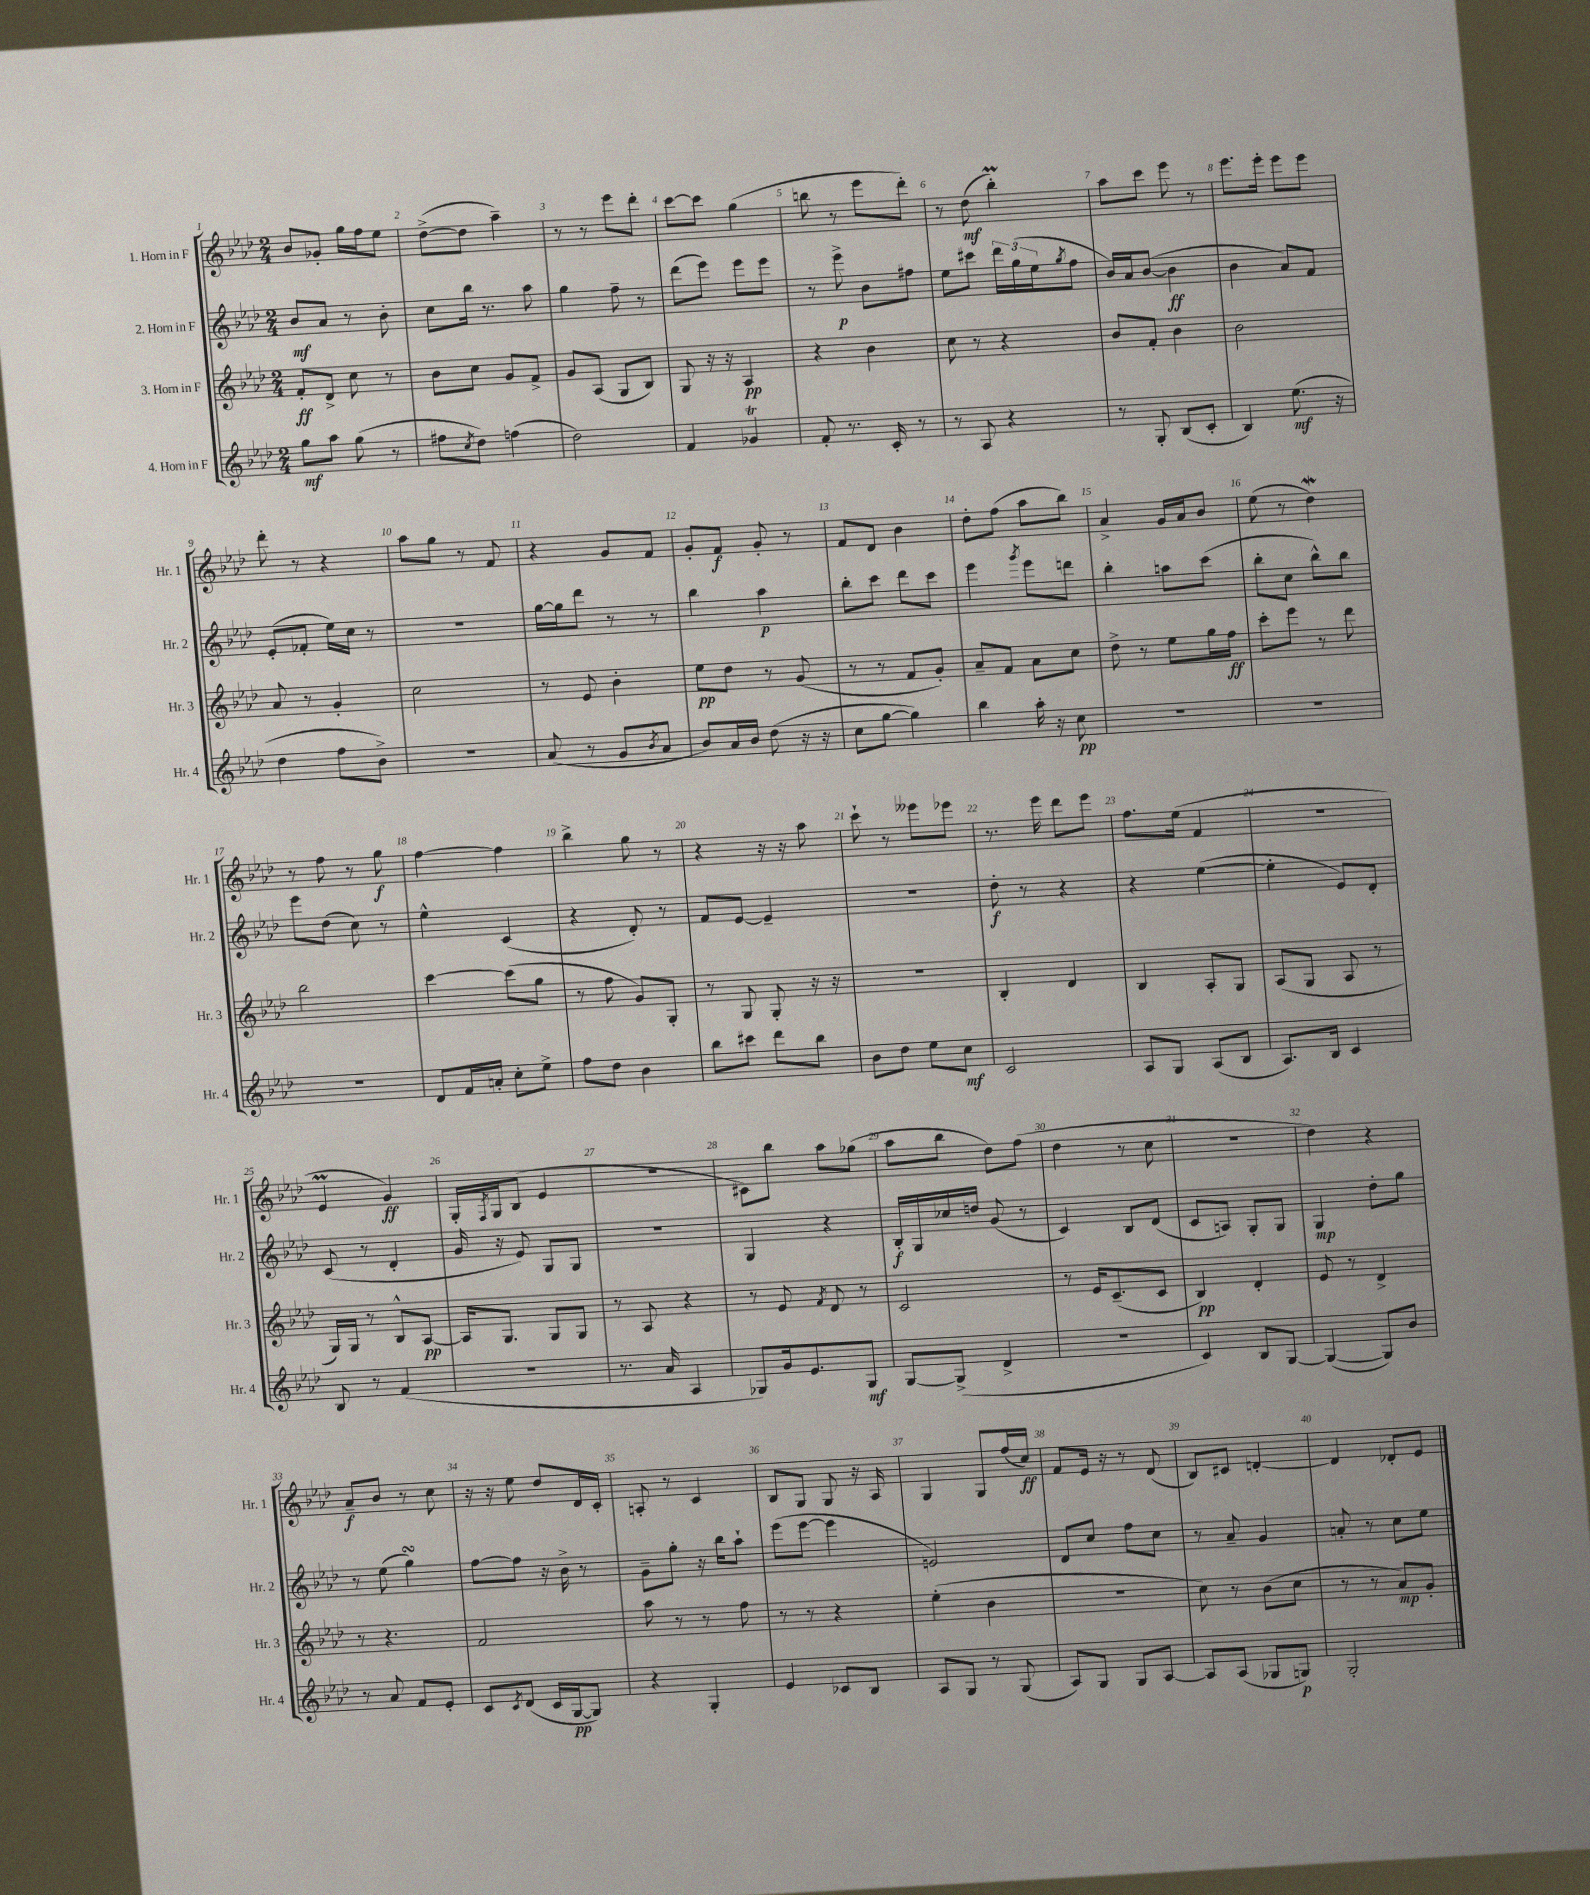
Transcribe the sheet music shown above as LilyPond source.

<<
\new StaffGroup <<
\new Staff = "s0" \with { instrumentName = "1. Horn in F" shortInstrumentName = "Hr. 1" } {
    \clef treble \key aes \major \numericTimeSignature \time 2/4
    bes'8 ges'8-. g''16 f''16 ees''8 |
    des''8~->( des''8 aes''4--) |
    r8 r8 ees'''8 des'''8-. |
    c'''8~ c'''8 g''4( |
    b''8 r8 ees'''8 des'''8-.) |
    r8 des''8\mf( bes''4-.\prall) |
    aes''8 c'''8 ees'''8 r8 |
    ees'''8. ees'''16-. ees'''8 ees'''8 |
    des'''8-. r8 r4 |
    aes''8 g''8 r8 f'8 |
    r4 g'8 f'8 |
    g'8-. f'8\f g'8-. r8 |
    f'8 des'8 bes'4 |
    des''8-. f''8( aes''8 bes''8) |
    aes'4-> g'16 aes'16 bes'8 |
    ees''8( r8 des''4\mordent) |
    r8 f''8 r8 g''8\f |
    f''4~ f''4 |
    bes''4-> g''8 r8 |
    r4 r16 r16 aes''8 |
    c'''8-! r8 eeses'''8 ees'''8 |
    r8. ees'''16 des'''8 ees'''8 |
    f''8. ees''16( f'4 |
    R2 |
    ees'4\prall g'4\ff) |
    g16-. \acciaccatura { f8 } g16 bes8( ees'4 |
    r2 |
    cis'8) bes''8 aes''8 ges''8( |
    aes''8 bes''8 des''8) f''8( |
    des''4 r8 c''8 |
    R2 |
    des''4) r4 |
    aes'8--\f bes'8 r8 c''8 |
    r16 r16 ees''8 des''8 des'16 c'16-. |
    a8-. r8 c'4 |
    bes8 g8 g8 r16 aes16 |
    g4 g8 f''16( c''16\ff) |
    f'8 ees'16 r16 r8 des'8( |
    bes8) cis'8 d'4~-. |
    d'4 des'8-. ees'8 \bar "|." |
}
\new Staff = "s1" \with { instrumentName = "2. Horn in F" shortInstrumentName = "Hr. 2" } {
    \clef treble \key aes \major \numericTimeSignature \time 2/4
    bes'8\mf aes'8 r8 bes'8-. |
    c''8 bes''16 r8. aes''8 |
    g''4 f''8-- r8 |
    des'''8( ees'''8) ees'''8 ees'''8 |
    r8 ees'''8->\p bes'8 fis''8 |
    ees''8 cis'''8 \tuplet 3/2 { des'''16 g''16( ees''16 } \acciaccatura { g''8 } f''8 |
    bes'16) aes'16 bes'8~( bes'4\ff |
    bes'4 aes'8) f'8 |
    ees'8-.( fes'8-. ees''16) c''16 r8 |
    r2 |
    g''16~ g''16 des'''8 r8 r8 |
    bes''4 aes''4\p |
    bes''8-. c'''8 des'''8 c'''8 |
    ees'''4 \acciaccatura { g'''8 } ees'''8 d'''8 |
    bes''4-. a''8 c'''8( |
    bes''8-. c''8 bes''8-^) bes''8 |
    ees'''8 des''8( c''8) r8 |
    ees''4-^ c'4( |
    r4 des'8-.) r8 |
    f'8 ees'8~ ees'4-- |
    R2 |
    des''8-.\f r8 r4 |
    r4 ees''4~( |
    ees''4-. ees'8) des'8-. |
    c'8( r8 des'4-. |
    g'16 r16 ees'8) g8 g8 |
    R2 |
    g4 r4 |
    bes16-.\f g16 ces''16 d''16 g'8( r8 |
    c'4) bes8 des'8( |
    c'8 a8) g8-. g8 |
    g4\mp des''8-. g''8 |
    r8 ees''8( g''4\turn) |
    f''8~ f''8 r16 bes'16-> r8 |
    g'8-- g''8-. r16 bes''16 aes''8-! |
    ees'''8( ees'''8~ ees'''4 |
    e'2) |
    des'8 c''8 f''8 c''8 |
    r8 aes'8-- g'4 |
    a'8-. r8 c''8 ees''8 \bar "|." |
}
\new Staff = "s2" \with { instrumentName = "3. Horn in F" shortInstrumentName = "Hr. 3" } {
    \clef treble \key aes \major \numericTimeSignature \time 2/4
    f'8-.\ff des'8-> c''8 r8 |
    bes'8 c''8 g'8 f'8-> |
    g'8 aes8( g8 bes8) |
    g8 r16 r16 aes4\pp |
    r4 bes'4 |
    c''8 r8 r4 |
    bes'8 f'8-. bes'4 |
    bes'2 |
    aes'8 r8 g'4-. |
    c''2 |
    r8 ees'8 bes'4-. |
    ees''8\pp des''8 r8 g'8( |
    r8 r8 f'8 g'8-.) |
    aes'8-- f'8 aes'8 c''8 |
    des''8-> r8 ees''8 g''16 f''16\ff |
    c'''8-. ees'''8 r8 des'''8 |
    bes''2 |
    c'''4~ c'''8( g''8 |
    r8 f''8 g'8) g8-. |
    r8 g8 g8-. r16 r16 |
    R2 |
    bes4-. des'4 |
    bes4 aes8-. g8 |
    aes8( g8 aes8 r8 |
    g16) g16 r8 bes8-^ aes8~\pp |
    aes16 g8. g8 g8 |
    r8 aes8 r4 |
    r8 ees'8 \acciaccatura { f'8 } des'8 r8 |
    c'2 |
    r8 ees'16 c'8.--( c'8 |
    bes4\pp) des'4-. |
    ees'8 r8 des'4-> |
    r8 r4. |
    f'2 |
    aes''8 r8 r8 f''8 |
    r8 r8 r4 |
    ees''4-.( bes'4 |
    R2 |
    c''8) r8 bes'8( c''8 |
    r8 r8 aes'8\mp) g'8-. \bar "|." |
}
\new Staff = "s3" \with { instrumentName = "4. Horn in F" shortInstrumentName = "Hr. 4" } {
    \clef treble \key aes \major \numericTimeSignature \time 2/4
    g''8\mf aes''8 g''8( r8 |
    fis''8 \acciaccatura { c''8 } des''8) f''4( |
    des''2) |
    f'4 ges'4\trill |
    f'8-. r8. c'16-. r8 |
    r8 aes8 r4 |
    r8 g8-. bes8( c'8-. |
    bes4) ees''8.\mf( r16 |
    des''4 f''8 bes'8->) |
    R2 |
    aes'8( r8 g'8 \acciaccatura { bes'8 } aes'8 |
    bes'8) aes'16 bes'16 des''8( r16 r16 |
    c''8 g''8~ g''4) |
    bes''4 aes''16-. r16 c''8\pp |
    R2 |
    R2 |
    R2 |
    des'8 f'16 a'16-. c''8-. ees''8-> |
    f''8 des''8 bes'4 |
    bes''8 cis'''8 des'''8 bes''8 |
    bes'8 des''8 ees''8 c''8\mf |
    c'2 |
    aes8 g8 aes8( bes8 |
    aes8.) bes16 c'4 |
    bes8 r8 f'4( |
    R2 |
    r8. aes'16 aes4 |
    ges8) g'16 ees'8. ges8\mf |
    g8~ g8->( des'4-> |
    r2 |
    c'4) bes8 g8~ |
    g4~( g8) bes'8 |
    r8 aes'8 f'8 ees'8-. |
    c'8 \acciaccatura { c'8 } des'8( c'16 g16~\pp g8) |
    r4 g4-. |
    ees'4 ces'8 bes8 |
    aes8 g8 r8 g8( |
    aes8) g8 g8 aes8~ |
    aes8 aes8( ges8 g8\p) |
    g2-. \bar "|." |
}
>>
>>
\layout { \context { \Score \override BarNumber.break-visibility = ##(#f #t #t) barNumberVisibility = #all-bar-numbers-visible } }
